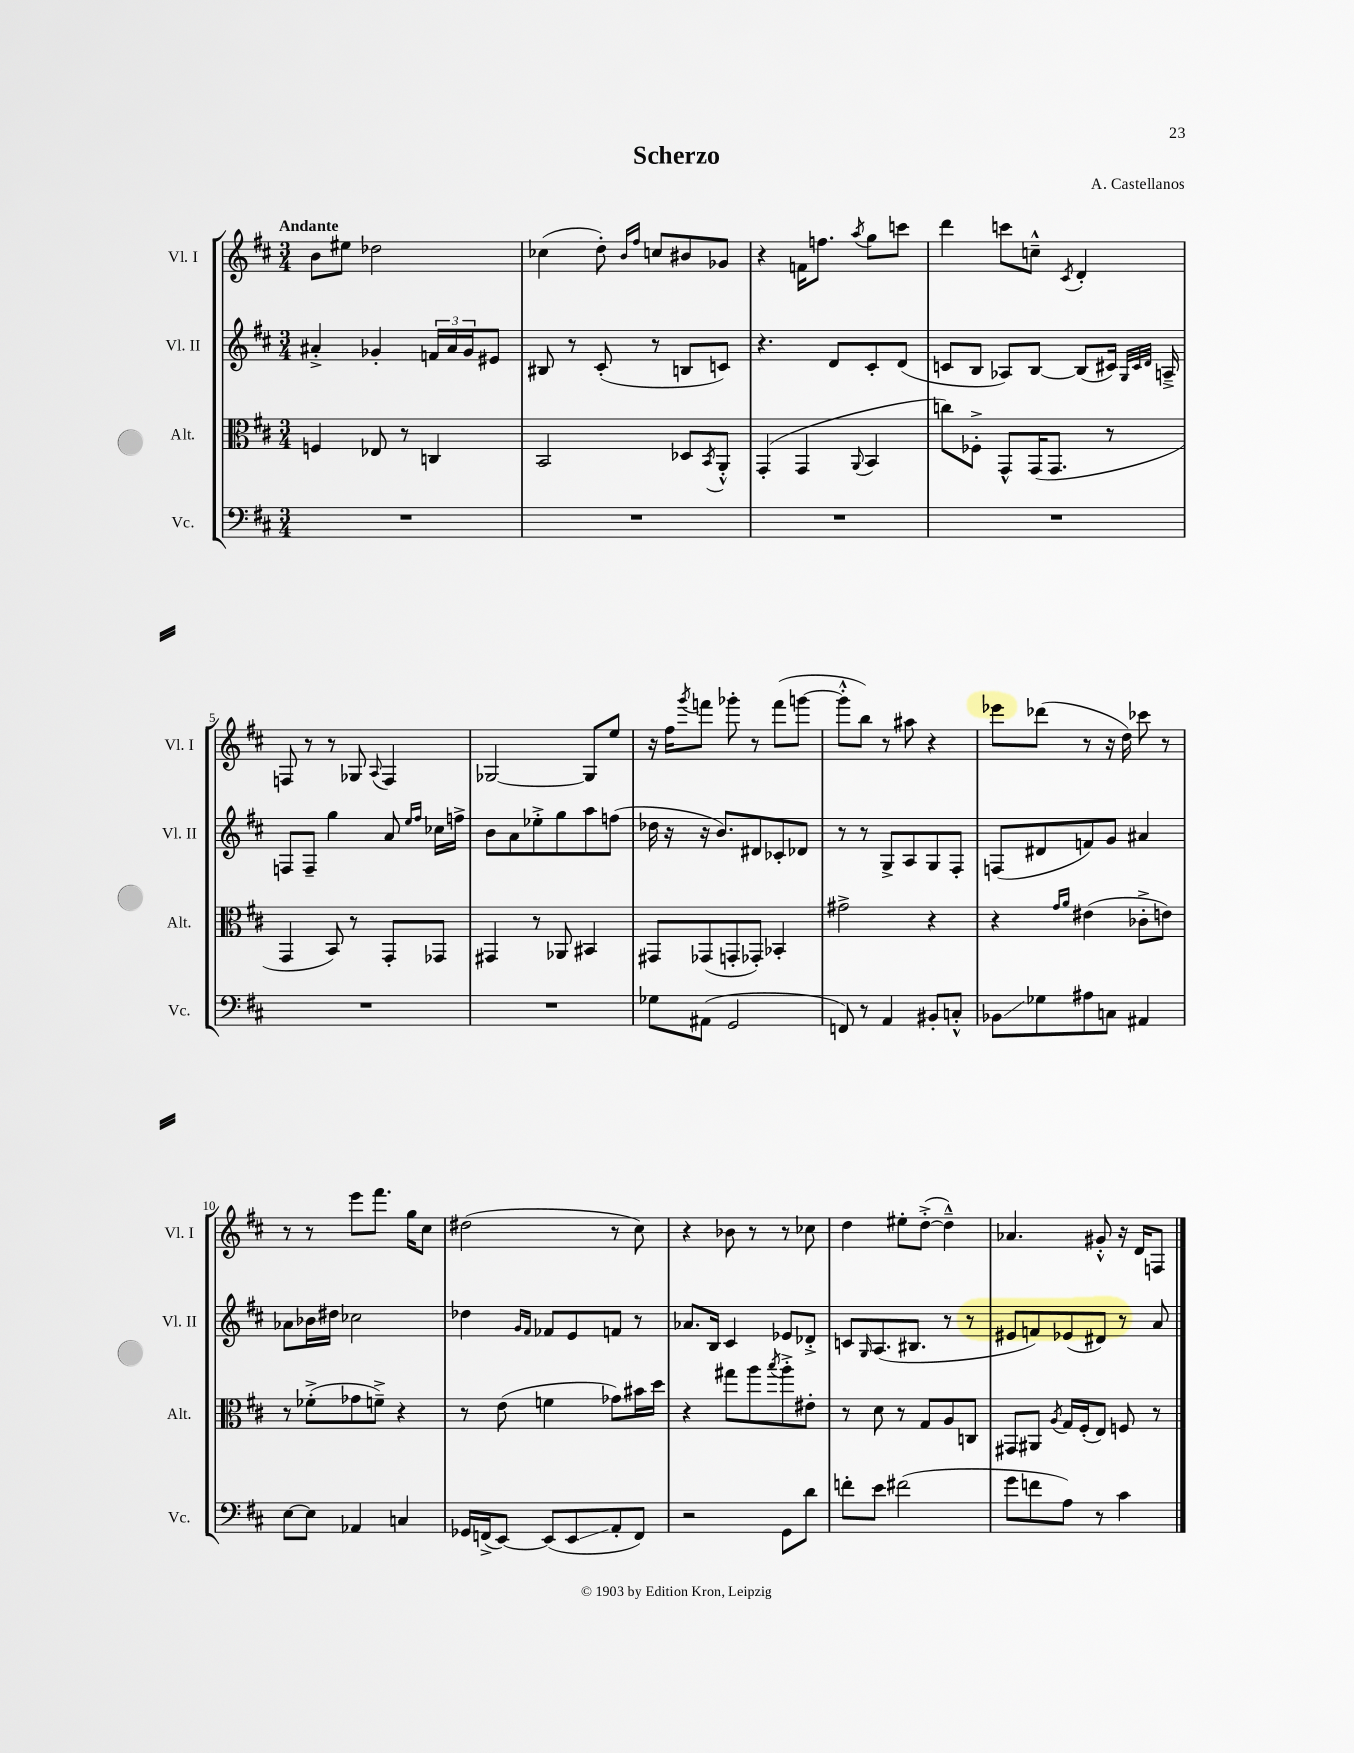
\header { title = "Scherzo" composer = "A. Castellanos" }
<<
\new StaffGroup <<
\new Staff = "s0" \with { instrumentName = "Vl. I" shortInstrumentName = "Vl. I" } {
    \clef treble \key d \major \numericTimeSignature \time 3/4 \tempo "Andante"
    b'8 eis''8 des''2 |
    ces''4( d''8-.) \grace { b'16 fis''16 } c''8 bis'8 ges'8 |
    r4 f'16 f''8. \acciaccatura { a''8 } g''8 c'''8 |
    d'''4 c'''8 c''8---^ \acciaccatura { cis'8 } d'4-. |
    f8 r8 r8 ges8 \appoggiatura { a8 } f4 |
    ges2~ ges8 e''8 |
    r16 fis''16 \acciaccatura { g'''8 } f'''8 ges'''8-. r8 f'''8( g'''8~ |
    g'''8-.-^ b''8) r8 ais''8 r4 |
    ees'''8 des'''8( r8 r16 d''16) ces'''8 r8 |
    r8 r8 e'''8 fis'''8. g''16 cis''8 |
    dis''2( r8 cis''8) |
    r4 bes'8 r8 r8 ces''8 |
    d''4 eis''8-. d''8~-.->( d''4---^) |
    aes'4. gis'8-.-^ r16 d'16 f8 \bar "|." |
}
\new Staff = "s1" \with { instrumentName = "Vl. II" shortInstrumentName = "Vl. II" } {
    \clef treble \key d \major \numericTimeSignature \time 3/4
    ais'4-.-> ges'4-. \tuplet 3/2 { f'16 ais'16 ges'16 } eis'8 |
    bis8 r8 cis'8-.( r8 b8 c'8) |
    r4. d'8 cis'8-. d'8( |
    c'8 b8 aes8) b8~ b8( cis'16) \grace { g32 cis'32 d'32 } a16---> |
    f8 f8-- g''4 a'8 \grace { e''16 fis''16 } ces''16 f''16-> |
    b'8 a'8 ees''8-.-> g''8 a''8 f''8( |
    des''16 r16 r16 b'8.) dis'8 ces'8-. des'8 |
    r8 r8 g8-> a8 g8 fis8-. |
    f8( dis'8 f'8) g'8 ais'4 |
    aes'8 bes'16 dis''16 ces''2 |
    des''4 \grace { g'16 fis'16 } fes'8 e'8 f'8 r8 |
    aes'8. b16 cis'4 ees'8 des'8-.-> |
    c'8 \grace { g16 } a8.( bis8. r8 r8 |
    eis'8 f'8) ees'8( dis'8) r8 a'8 \bar "|." |
}
\new Staff = "s2" \with { instrumentName = "Alt." shortInstrumentName = "Alt." } {
    \clef alto \key d \major \numericTimeSignature \time 3/4
    f4 ees8 r8 c4 |
    b,2 des8 \acciaccatura { b,8 } a,8-.-^ |
    g,4-.( g,4 \appoggiatura { a,8 } b,4 |
    c''8) fes8-.-> g,8-^ g,16( g,8. r8 |
    g,4 b,8) r8 g,8-. ges,8 |
    gis,4 r8 aes,8 bis,4 |
    gis,8 ges,8( g,8-. ges,8-.) bes,4-. |
    gis'2-> r4 |
    r4 \grace { g'16 a'16 } eis'4( ces'8-.-> e'8) |
    r8 fes'8-.->( ges'8 f'8--->) r4 |
    r8 e'8( f'4 ges'8) bis'16 d''16 |
    r4 gis''8 a''8 \acciaccatura { b''8 } a''8-.-> eis'8-. |
    r8 d'8 r8 g8 a8 c8 |
    gis,8 ais,8 \acciaccatura { a8 } g16 fis16-.( e8) f8 r8 \bar "|." |
}
\new Staff = "s3" \with { instrumentName = "Vc." shortInstrumentName = "Vc." } {
    \clef bass \key d \major \numericTimeSignature \time 3/4
    R2. |
    R2. |
    R2. |
    R2. |
    R2. |
    R2. |
    ges8 ais,8( g,2 |
    f,8) r8 a,4 bis,8-. c8-.-^ |
    bes,8\glissando ges8 ais8 c8 ais,4 |
    e8~ e8 aes,4 c4 |
    ges,16 f,16->( e,8~) e,8( e,8\glissando a,8-. f,8) |
    r2 g,8 d'8 |
    f'8-. e'8 fis'2( |
    g'8 f'8 a8) r8 cis'4 \bar "|." |
}
>>
>>
